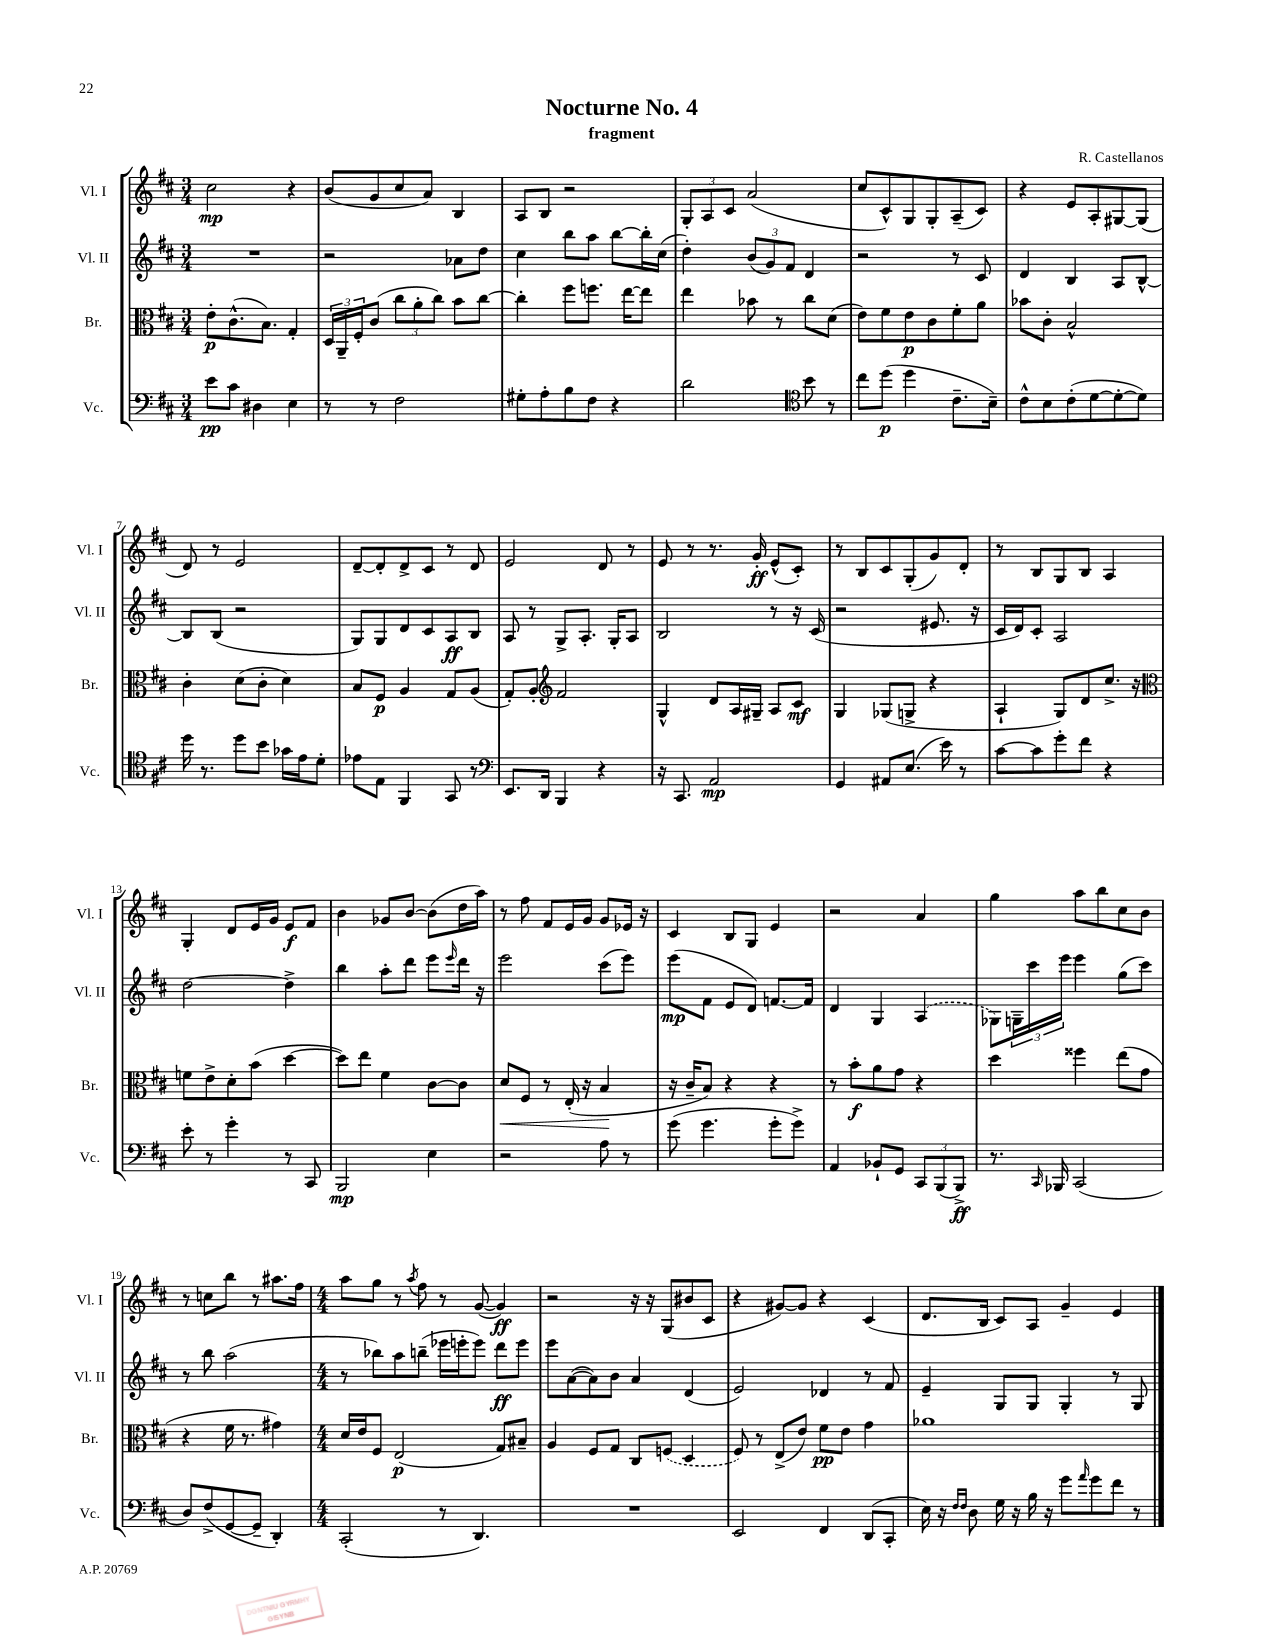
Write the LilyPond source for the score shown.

\header { title = "Nocturne No. 4" composer = "R. Castellanos" subtitle = "fragment" }
<<
\new StaffGroup <<
\new Staff = "s0" \with { instrumentName = "Vl. I" shortInstrumentName = "Vl. I" } {
    \clef treble \key d \major \numericTimeSignature \time 3/4
    cis''2\mp r4 |
    b'8( g'8 cis''8 a'8) b4 |
    a8 b8 r2 |
    \tuplet 3/2 { g8-. a8 cis'8 } a'2( |
    cis''8 cis'8-^) g8 g8-. a8--( cis'8) |
    r4 e'8 a8-. gis8~ gis8( |
    d'8) r8 e'2 |
    d'8~-- d'8-. d'8-> cis'8 r8 d'8 |
    e'2 d'8 r8 |
    e'8 r8 r8. g'16-.\ff e'8-^( cis'8-.) |
    r8 b8 cis'8 g8-.( g'8) d'8-. |
    r8 b8 g8 b8 a4 |
    g4-. d'8 e'16 g'16 e'8\f fis'8 |
    b'4 ges'8 b'8~ b'8( d''16 a''16) |
    r8 fis''8 fis'8 e'16 g'16 g'8 ees'16 r16 |
    cis'4 b8 g8 e'4 |
    r2 a'4 |
    g''4 a''8 b''8 cis''8 b'8 |
    r8 c''8 b''8 r8 ais''8. fis''16 |
    \numericTimeSignature \time 4/4 a''8 g''8 r8 \acciaccatura { a''8 } fis''8 r8 g'8~( g'4\ff) |
    r2 r16 r16 g8( bis'8 cis'8 |
    r4 gis'8~) gis'8 r4 cis'4( |
    d'8. b16 cis'8) a8 g'4-- e'4 \bar "|." |
}
\new Staff = "s1" \with { instrumentName = "Vl. II" shortInstrumentName = "Vl. II" } {
    \clef treble \key d \major \numericTimeSignature \time 3/4
    R2. |
    r2 aes'8 d''8 |
    cis''4 b''8 a''8 b''8~ b''16-. cis''16( |
    d''4-.) \tuplet 3/2 { b'8( g'8) fis'8 } d'4 |
    r2 r8 cis'8 |
    d'4 b4 a8 b8~-^ |
    b8 b8( r2 |
    g8) g8 d'8 cis'8 a8\ff b8 |
    a8 r8 g8-> a8.-. g16-. a8 |
    b2 r8 r16 cis'16( |
    r2 eis'8. r16 |
    cis'16 d'16) cis'8-. a2 |
    d''2~ d''4-> |
    b''4 a''8-. d'''8 e'''8 \grace { e'''16 } d'''16 r16 |
    e'''2 cis'''8( e'''8) |
    e'''8\mp( fis'8 e'8 d'8) f'8.~ f'16 |
    d'4 g4 \once \slurDashed a4( |
    ges8) \tuplet 3/2 { g16-- cis'''16 e'''16 } e'''4 g''8( cis'''8) |
    r8 b''8 a''2( |
    \numericTimeSignature \time 4/4 r8 bes''8) a''8 b''8--( ees'''16 e'''16-. e'''8) d'''8\ff e'''8 |
    e'''8 a'8~( a'8) b'8 a'4 d'4( |
    e'2) des'4 r8 fis'8 |
    e'4-- g8 g8 g4-. r8 g8 \bar "|." |
}
\new Staff = "s2" \with { instrumentName = "Br." shortInstrumentName = "Br." } {
    \clef alto \key d \major \numericTimeSignature \time 3/4
    e'8-.\p cis'8.-^( b8.) g4-. |
    \tuplet 3/2 { d16 a,16-- fis16-. } cis'8( \tuplet 3/2 { cis''8 a'8-. cis''8) } b'8 cis''8~ |
    cis''4-. fis''8 f''8. e''16~ e''8 |
    e''4 bes'8 r8 cis''8 d'8( |
    e'8) fis'8 e'8\p cis'8 fis'8-. a'8 |
    bes'8 cis'8-. b2-^ |
    cis'4-. d'8( cis'8-. d'4) |
    b8 fis8\p a4 g8 a8( |
    g8-.) a8-. \clef treble fis'2 |
    g4-^ d'8 a16 gis16-- a8 cis'8\mf |
    g4 ges8( g8-> r4 |
    a4-! g8) d'8 cis''8.-> r16 |
    \clef alto f'8 e'8-> d'8-. b'8( d''4~ |
    d''8) e''8 fis'4 cis'8~ cis'8 |
    d'8\< fis8 r8 e16-.( r16 b4\! |
    r16 cis'16-- b8) r4 r4 |
    r8 b'8-.\f a'8 g'8 r4 |
    d''4 fisis''4 e''8( g'8 |
    r4 fis'16 r8. gis'4) |
    \numericTimeSignature \time 4/4 d'16 e'16 fis8 e2\p( g8) bis8-- |
    a4 fis8 g8 cis8 \once \slurDashed f8( d4 |
    fis8) r8 e8->( e'8) fis'8\pp e'8 g'4 |
    aes'1 \bar "|." |
}
\new Staff = "s3" \with { instrumentName = "Vc." shortInstrumentName = "Vc." } {
    \clef bass \key d \major \numericTimeSignature \time 3/4
    e'8\pp cis'8 dis4 e4 |
    r8 r8 fis2 |
    gis8-. a8-. b8 fis8 r4 |
    d'2 \clef tenor b'8 r8 |
    cis''8 d''8\p( d''4 cis'8.-- b16--) |
    cis'8-^ b8 cis'8-.( d'8~ d'8~-. d'8) |
    d''16 r8. d''8 b'8 ges'16 e'16 d'8-. |
    ees'8 e8 fis,4 g,8 r8 |
    \clef bass e,8. d,16 b,,4 r4 |
    r16 cis,8. a,2\mp |
    g,4 ais,8 e8.( e'16) r8 |
    cis'8~ cis'8 g'8-. fis'8 r4 |
    e'8-. r8 g'4-. r8 cis,8 |
    b,,2\mp e4 |
    r2 a8 r8 |
    g'8( g'4. g'8-. g'8->) |
    a,4 bes,8-! g,8 \tuplet 3/2 { cis,8 b,,8( b,,8->\ff) } |
    r8. \grace { cis,16 } bes,,16 cis,2( |
    d8) fis8->( g,8~ g,8-- d,4-.) |
    \numericTimeSignature \time 4/4 cis,2-.( r8 d,4.) |
    R1 |
    e,2 fis,4 d,8( cis,8-. |
    e16) r16 \grace { fis16 fis16 } d8 g16 r16 b16 r16 g'8 \grace { a'16 } g'8 fis'8 r8 \bar "|." |
}
>>
>>
